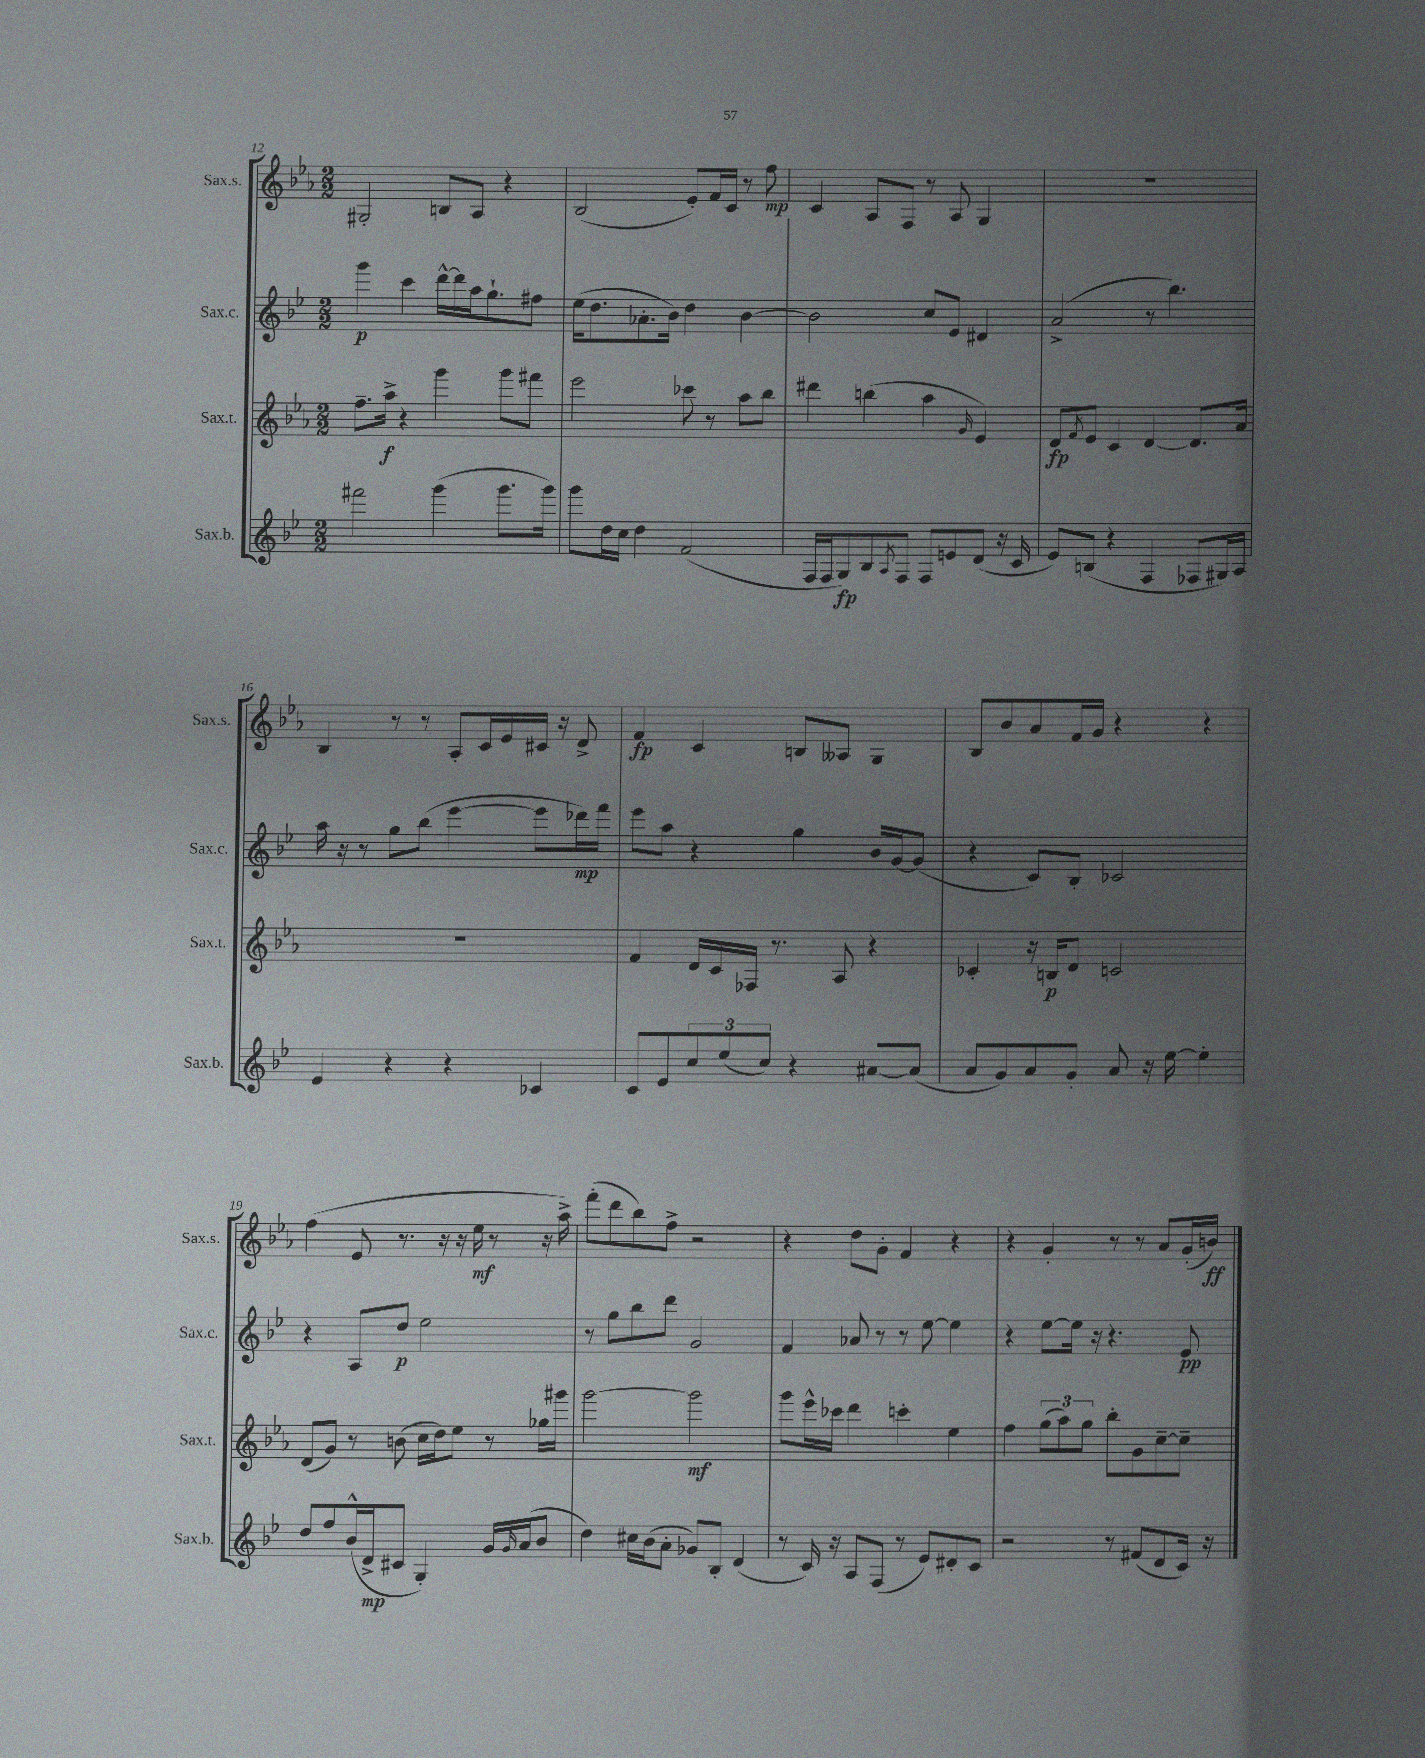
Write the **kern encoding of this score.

**kern	**dynam	**kern	**dynam	**kern	**dynam	**kern	**dynam
*part4	*part4	*part3	*part3	*part2	*part2	*part1	*part1
*staff4	*staff4	*staff3	*staff3	*staff2	*staff2	*staff1	*staff1
*I"Sax.b.	*	*I"Sax.t.	*	*I"Sax.c.	*	*I"Sax.s.	*
*I'Sax.b.	*	*I'Sax.t.	*	*I'Sax.c.	*	*I'Sax.s.	*
*clefG2	*	*clefG2	*	*clefG2	*	*clefG2	*
*k[b-e-]	*	*k[b-e-a-]	*	*k[b-e-]	*	*k[b-e-a-]	*
*M2/2	*	*M2/2	*	*M2/2	*	*M2/2	*
=12	=12	=12	=12	=12	=12	=12	=12
2fff#X\	.	8.ff~\L	.	4ggg\	p	2G#X'/	.
.	.	16aa-^\Jk	f	.	.	.	.
.	.	4r	.	4ccc\	.	.	.
(4ggg\	.	4ggg\	.	[16ddd^^\LL	.	8Bn/L	.
.	.	.	.	16ddd\]	.	.	.
.	.	.	.	16aa\J	.	8A-/J	.
.	.	.	.	8.gg`\	.	.	.
8.ggg\L	.	8ggg\L	.	.	.	4r	.
.	.	8fff#X\J	.	8ff#X\J	.	.	.
16ggg\Jk)	.	.	.	.	.	.	.
=13	=13	=13	=13	=13	=13	=13	=13
8ggg\L	.	2eee-\	.	(16ee-\KL	.	(2B-/	.
.	.	.	.	8.dd\	.	.	.
16dd\L	.	.	.	.	.	.	.
16cc\JJ	.	.	.	.	.	.	.
4dd\	.	.	.	8.a-X'\	.	.	.
.	.	.	.	16b-\Jk)	.	.	.
(2f/	.	8ccc-X\	.	4dd\	.	8e-'/L)	.
.	.	8r	.	.	.	16f/L	.
.	.	.	.	.	.	16c/JJ	.
.	.	8aa-\L	.	[4b-\	.	8r	.
.	.	8bb-\J	.	.	.	8ff\	mp
=14	=14	=14	=14	=14	=14	=14	=14
16F/LL	.	4ddd#X\	.	2b-\]	.	4c/	.
16F/J	.	.	.	.	.	.	.
8G/)	fp	.	.	.	.	.	.
8B-/	.	(4bbn\	.	.	.	8A-/L	.
8qA/	.	.	.	.	.	.	.
8F/J	.	.	.	.	.	8F/J	.
8F/L	.	4aa-\	.	8cc/L	.	8r	.
8en/	.	.	.	8e-/J	.	8A-/	.
.	.	16qqg/	.	.	.	.	.
(8d/J	.	4e-/)	.	4d#X/	.	4G/	.
16r	.	.	.	.	.	.	.
16c/	.	.	.	.	.	.	.
=15	=15	=15	=15	=15	=15	=15	=15
8e-/L)	.	8d/L	fp	(2a^/	.	1r	.
.	.	8qf/	.	.	.	.	.
(8Bn/J	.	8e-/J	.	.	.	.	.
4r	.	4c/	.	.	.	.	.
4F/	.	[4d/	.	8r	.	.	.
.	.	.	.	4.bb-\)	.	.	.
8F-X/L	.	8.d/L]	.	.	.	.	.
16G#X/L)	.	.	.	.	.	.	.
16A/JJ	.	16a-/Jk	.	.	.	.	.
!!LO:LB:g=z
=16	=16	=16	=16	=16	=16	=16	=16
4e-/	.	1r	.	16aa\	.	4B-/	.
.	.	.	.	16r	.	.	.
.	.	.	.	8r	.	.	.
4r	.	.	.	8gg\L	.	8r	.
.	.	.	.	(8bb-\J	.	8r	.
4r	.	.	.	[4eee-\	.	8A-'/L	.
.	.	.	.	.	.	16c/L	.
.	.	.	.	.	.	16e-/	.
4c-X/	.	.	.	8eee-\L]	.	16c#X/JJ	.
.	.	.	.	.	.	16r	.
.	.	.	.	16ddd-X\L)	mp	8d^/	.
.	.	.	.	16fff\JJ	.	.	.
=17	=17	=17	=17	=17	=17	=17	=17
8c/L	.	4f/	.	8eee-\L	.	4f/	fp
8e-/	.	.	.	8aa\J	.	.	.
12cc/	.	16d/LL	.	4r	.	4c/	.
.	.	16c/	.	.	.	.	.
(12ee-/	.	.	.	.	.	.	.
.	.	16F-X/JJ	.	.	.	.	.
12cc/J)	.	.	.	.	.	.	.
.	.	8.r	.	.	.	.	.
4r	.	.	.	4gg\	.	8Bn/L	.
.	.	8A-/	.	.	.	8A--X/J	.
[8a#X/L	.	4r	.	16b-/LL	.	4G/	.
.	.	.	.	[16g/J	.	.	.
(8a#/J]	.	.	.	(8g/J]	.	.	.
=18	=18	=18	=18	=18	=18	=18	=18
8a/L	.	4c-X'/	.	4r	.	8B-/L	.
8g/)	.	.	.	.	.	8b-/	.
8a/	.	16r	.	8c/L)	.	8a-/	.
.	.	16Bn/KL	p	.	.	.	.
8g'/J	.	8d/J	.	8B-'/J	.	16f/L	.
.	.	.	.	.	.	16g/JJ	.
8a/	.	2cn/	.	2c-X/	.	4r	.
16r	.	.	.	.	.	.	.
[16ee-\	.	.	.	.	.	.	.
4ee-'\]	.	.	.	.	.	4r	.
!!LO:LB:g=z
=19	=19	=19	=19	=19	=19	=19	=19
8dd/L	.	(8d/L	.	4r	.	(4ff\	.
8ff/	.	8g/J)	.	.	.	.	.
(16b-^^/L	.	8r	.	8A/L	.	8e-/	.
16d^/J	mp	.	.	.	.	.	.
8c#X/J	.	(8bn\	.	8dd/J	p	8.r	.
4G'/)	.	16cc\LL	.	2ee-\	.	.	.
.	.	16dd\J)	.	.	.	16r	.
.	.	8ee-\J	.	.	.	16r	.
.	.	.	.	.	.	16ee-\	mf
16g/LL	.	8r	.	.	.	8r	.
16qqg/	.	.	.	.	.	.	.
(16a/J	.	.	.	.	.	.	.
8b-/J	.	16gg-X\LL	.	.	.	16r	.
.	.	16ggg#X\JJ	.	.	.	16aa-^\)	.
=20	=20	=20	=20	=20	=20	=20	=20
4dd\)	.	[2ggg\	.	8r	.	(8fff'\L	.
.	.	.	.	8gg\L	.	8ddd\	.
16cc#X\LL	.	.	.	8bb-\	.	8bb-\)	.
(16b-\J	.	.	.	.	.	.	.
8a'\J	.	.	.	8ddd\J	.	8ff^\J	.
8g-X/L)	.	2ggg\]	mf	2g/	.	2r	.
8B-'/J	.	.	.	.	.	.	.
(4d/	.	.	.	.	.	.	.
=21	=21	=21	=21	=21	=21	=21	=21
8r	.	8ggg\L	.	4f/	.	4r	.
16c/)	.	16eee-^^\L	.	.	.	.	.
16r	.	16ccc-X\JJ	.	.	.	.	.
8A/L	.	4ddd\	.	8a-X/	.	8dd\L	.
(8F/J	.	.	.	8r	.	8g'\J	.
8r	.	4cccn'\	.	8r	.	4f/	.
8e-/L)	.	.	.	[8ee-\	.	.	.
8d#X'/	.	4ee-\	.	4ee-\]	.	4r	.
8c/J	.	.	.	.	.	.	.
=22	=22	=22	=22	=22	=22	=22	=22
2r	.	4ff\	.	4r	.	4r	.
.	.	(12gg\L	.	[8ee-\L	.	4g'/	.
.	.	12aa-\)	.	.	.	.	.
.	.	.	.	16ee-\Jk]	.	.	.
.	.	12gg\J	.	.	.	.	.
.	.	.	.	16r	.	.	.
8r	.	8bb-'\L	.	4.r	.	8r	.
(8f#X/L	.	8g\	.	.	.	8r	.
8d/	.	[8cc~\	.	.	.	8a-/L	.
16c/Jk)	.	8cc~\J]	.	8e-/	pp	(16g'/L	.
16r	.	.	.	.	.	16bn/JJ)	ff
==	==	==	==	==	==	==	==
*-	*-	*-	*-	*-	*-	*-	*-
